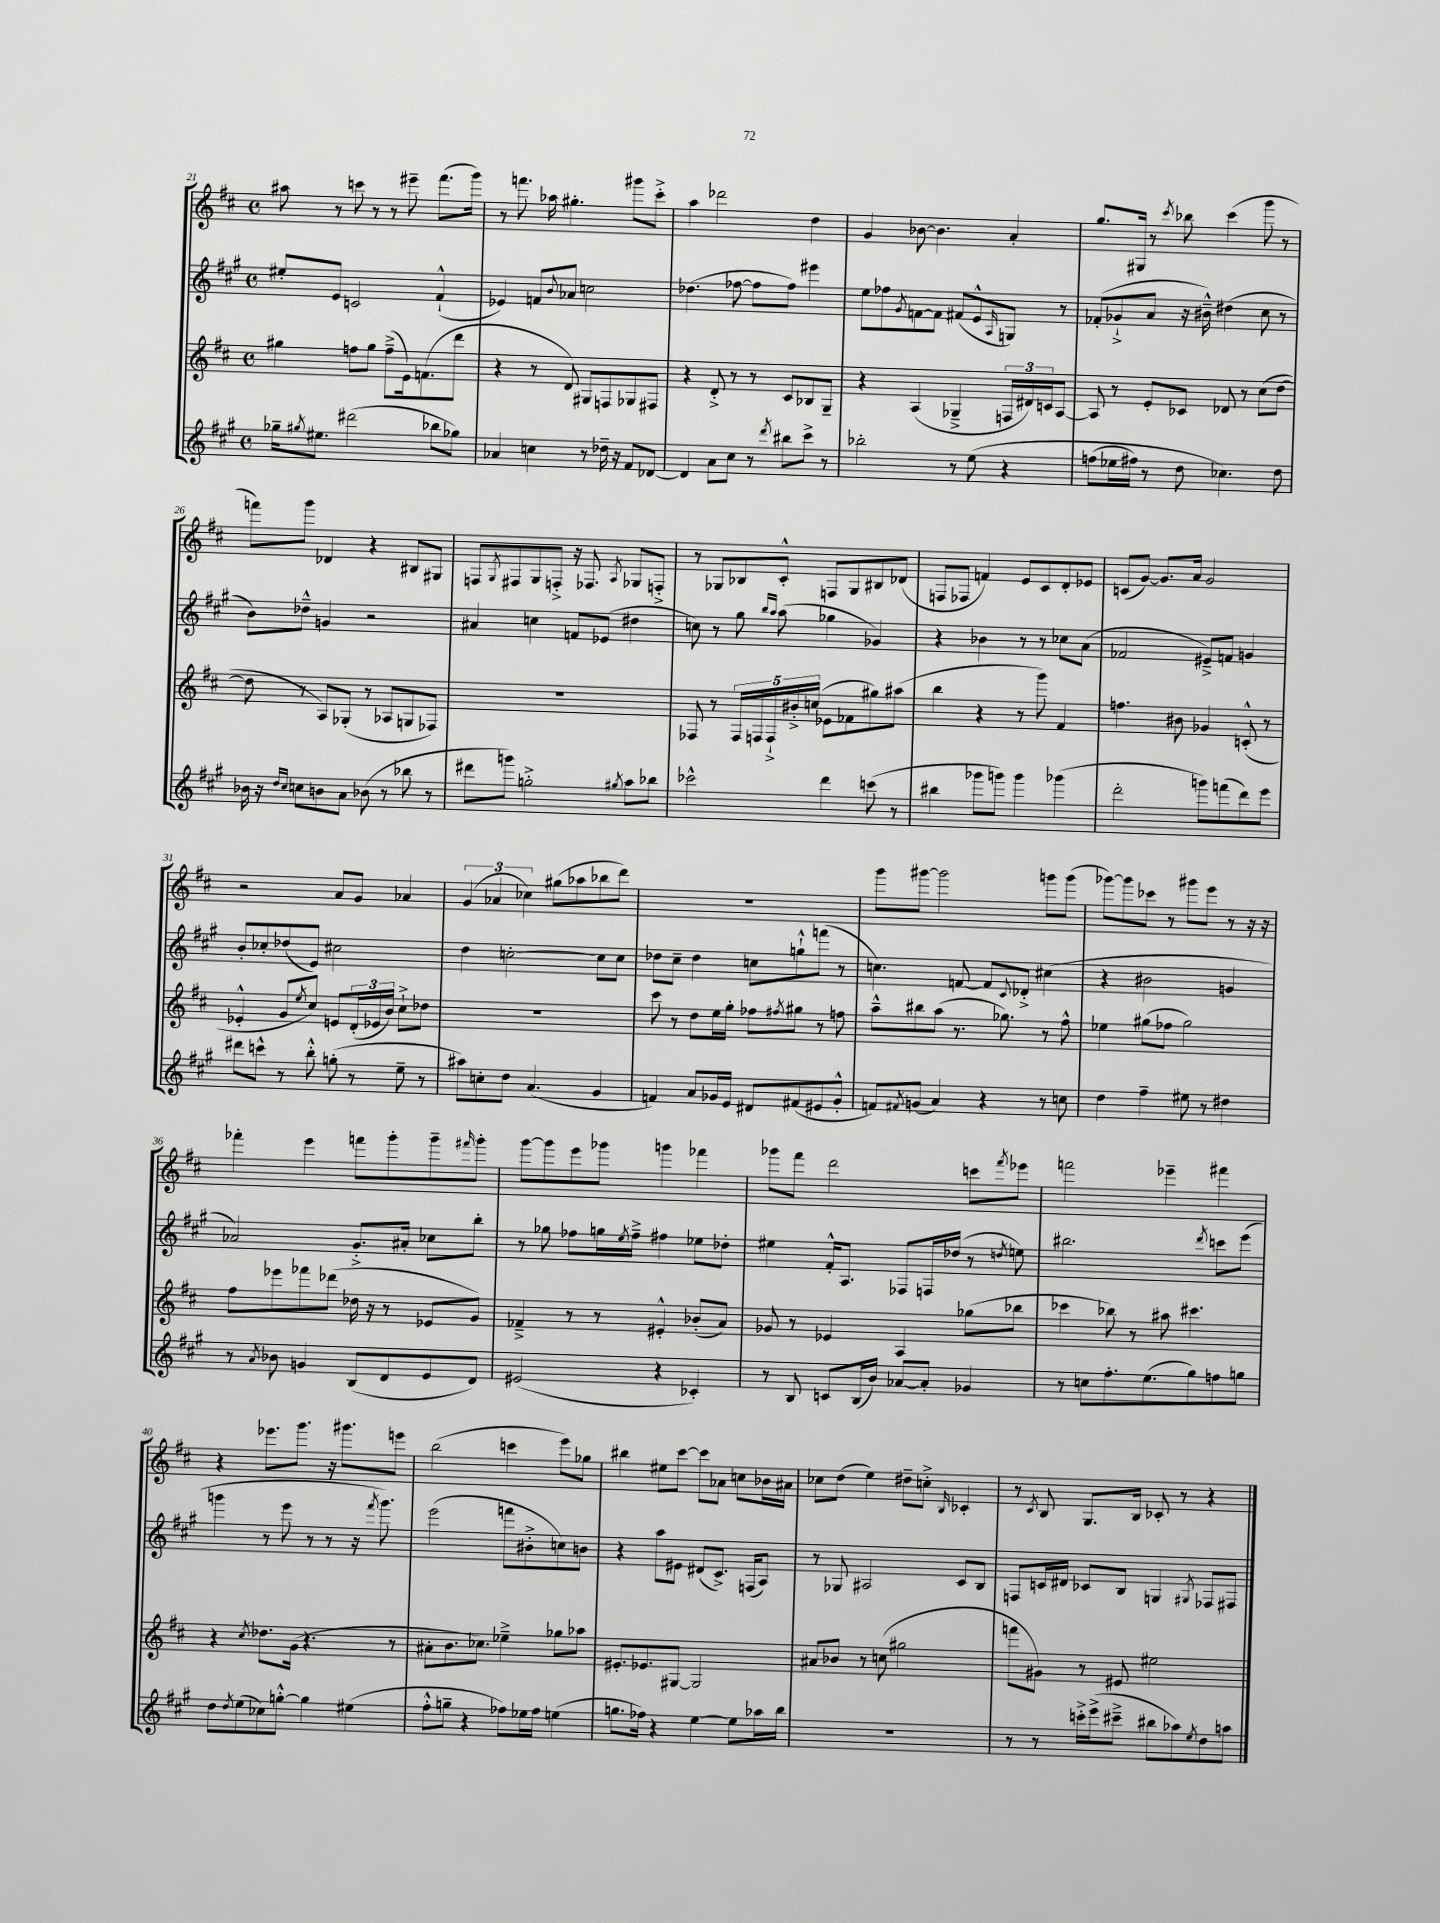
<<
\new StaffGroup <<
\new Staff = "s0" {
    \clef treble \key d \major \defaultTimeSignature \time 4/4
    ais''8 r8 c'''8 r8 r8 eis'''8-- fis'''8.( g'''16) |
    r8 f'''8. aes''16 gis''4.-. gis'''8 cis'''8-.-> |
    a''4 des'''2 d''4 |
    g'4 bes'8~ bes'4. a'4-. |
    g''8. gis16 r8 \acciaccatura { cis'''8 } bes''8 cis'''4( g'''8 r8 |
    f'''8) g'''8 des'4 r4 bis8 gis8 |
    f8 \acciaccatura { g8 } fis8 g8 f8-.-> r16 fes8. \acciaccatura { a8 } ges8 f8-.-> |
    r8 ges8 bes8 cis'8-.-^ f8 ges8 bis8 des'8( |
    f8 fes8 f'4) e'8 cis'8 d'8-. ees'8 |
    c'8( g'8~) g'8. a'16 g'2 |
    r2 a'8 g'8 aes'4 |
    \tuplet 3/2 { g'4( aes'4 ces''4) } gis''8( aes''8 bes''8 d'''8) |
    R1 |
    g'''8 gis'''8~ gis'''2 g'''8 g'''8( |
    ges'''8~) ges'''8 ces'''8 r8 gis'''8 e'''8 r8 r16 r16 |
    fes'''4-. e'''4 f'''8 g'''8-. g'''8-- \grace { fis'''16 } g'''8-. |
    g'''8~ g'''8 e'''8 ges'''8 g'''4 fes'''4 |
    ges'''8 fis'''8 d'''2 c'''8 \acciaccatura { fis'''8 } ees'''8 |
    f'''2 ees'''4-- fis'''4 |
    r4 ees'''8. g'''8. r16 gis'''8. e'''8 |
    b''2( c'''4 e'''8) ges''8 |
    bis''4 eis''8 cis'''8~ cis'''8 aes'8 c''8 bes'16 ais'16 |
    ces''8 d''8( e''4) dis''8-- c''8-.-> \grace { b16 } ces'4-. |
    r8 \acciaccatura { cis'8 } b8 g8. b16 ces'8-. r8 r4 \bar "|." |
}
\new Staff = "s1" {
    \clef treble \key a \major \defaultTimeSignature \time 4/4
    eis''8-. e'8 c'2 fis'4-!-^( |
    ees'4) f'8 \appoggiatura { b'8 } aes'8 c''2 |
    des''4.( fes''8~ fes''8 fes''8) eis'''4 |
    e''8 fes''8 \acciaccatura { gis'8 } f'8~ f'8 fis'8( e'8-^ \grace { a16 } g8) r8 |
    fes'8-.( ges'8-!-> a'8 r16 bis'16---^) dis''4( cis''8 r8 |
    b'8) des''8---^ g'4 r2 |
    ais'4 c''4 f'8 ees'8( dis''4 |
    c''8) r8 gis''8 \grace { b''16 a''16 } a''8( ges''4 ges'4) |
    r4 bes'4 r8 r8 ces''8 a'8( |
    fes'2 eis'8--->) f'8 g'4 |
    b'8-. ces''8-. des''8( e'8) cis''2 |
    d''4 c''2~-. c''8 c''8 |
    des''8 cis''8-- des''4 c''8 g''8-!-^ f'''8( r8 |
    c''4.) f'8~ f'8 \appoggiatura { cis'8 } des'8-.-> cis''4( |
    r4 bis'2 g'4 |
    aes'2) gis'8.-.-> ais'16-. ces''8 b''8-. |
    r8 ges''8 fes''8 g''16 \acciaccatura { e''8 } fes''16---> fis''4 ees''8 des''8-. |
    eis''4 fis'16-.-^ a8. fes8 f16 des''16( r8 \acciaccatura { d''8 } e''8) |
    bis''2. \acciaccatura { d'''8 } c'''8 e'''8( |
    g'''4 r8 e'''8 r8 r8 r16 \acciaccatura { fis'''8 } g'''8.) |
    e'''2( f'''8 bis'8-.-> c''8) b'8 |
    r4 a''8 eis'8 dis'8( cis'8.->) f16( a8) |
    r8 ges8 ais2 cis'8 b8 |
    f8 c'16 dis'16 ces'8 b8 g4 \acciaccatura { gis8 } fes8 fis8 \bar "|." |
}
\new Staff = "s2" {
    \clef treble \key d \major \defaultTimeSignature \time 4/4
    gis''4 f''8 gis''8 f''8--->( e'16) f'8.( d'''8 |
    r4 r8 d'8) gis8 f8 ges8 fis8 |
    r4 d'8-.-> r8 r8 cis'8 bes8 g8-- |
    r4 a4( ges4---> \tuplet 3/2 { f16 dis'16) c'16 } a8~ |
    a8 r8 e'8-. ces'8 des'8 r8 cis''8( d''8~ |
    d''8 r8 a8) ges8-.( r8 aes8 g8 fes8) |
    R1 |
    fes8 r8 \tuplet 5/4 { fes16 f16 f16-!-> bis'16-.-> c''16( } ees'8 fes'8 gis''8) ais''8( |
    b''4 r4 r8 g'''8) fis'4 |
    f''4. bis'8 ges'4 c'8-.-^( r8 |
    ees'4-.-^ g'8 \acciaccatura { e''8 } cis''8) e'8 \tuplet 3/2 { d'16-.( ees'16 b'16) } cis''8-!-> des''8 |
    R1 |
    cis'''8 r8 d''8 e''16 g''16-. fes''8 \acciaccatura { fis''8 } gis''8 r8 f''8 |
    a''8---^ bis''8 a''8( r8. ges''8.) r8 fis''8-^ |
    ees''4 gis''8( fes''8 gis''2) |
    fis''8 ees'''8 fes'''8 des'''8( des''16 r16 r8 ees'8 g'8) |
    fes'4---> r8 r8 eis'4-.-^ bes'8-.( a'8) |
    ges'8 r8 ees'4 a4 ges''8( bes''8 |
    ces'''4 bes''8) r8 ais''8 cis'''4. |
    r4 \acciaccatura { cis''8 } des''8. g'16( r4. r8 |
    ais'8-. b'8. ces''8.) ees''4---> ges''8 aes''8 |
    eis'8.-. ees'8. gis8~ gis2 |
    ais'8 bes'8 r8 c''8( gis''2 |
    f'''8 gis'8) r8 eis'8 eis''2 \bar "|." |
}
\new Staff = "s3" {
    \clef treble \key a \major \defaultTimeSignature \time 4/4
    ges''16-- \acciaccatura { gis''8 } eis''8. dis'''2( bes''8 ges''8) |
    aes'4 c''4 r8 des''16-- r16 fis'8 des'8~ |
    des'4 a'8 cis''8 r8 \acciaccatura { d'''8 } bis''8 cis'''8-> r8 |
    bes''2-. r8 e''8\( r4 |
    f''8( ees''16 fis''16) r8 d''8 ces''4.\) d''8 |
    bes'16 r16 \grace { d''16 cis''16 } c''8 b'8 a'8 bes'8( r8 bes''8 r8 |
    dis'''8 g'''8) g''2-.-> \acciaccatura { gis''8 } a''8 bes''8 |
    ces'''2-^ d'''4 c'''8( r8 |
    bis''4 ges'''8 g'''8) g'''4 ges'''4( |
    d'''2-. g'''8) f'''8( d'''8) e'''8 |
    dis'''8 c'''8-^ r8 b''8-.-^ g''8-.( r8 e''8-- r8 |
    ais''8) c''8-. d''8 a'4.( gis'4 |
    f'4) a'8 ges'16 e'16 dis'8 fis'8( eis'8 ges'8-.-^ |
    f'8) \acciaccatura { fis'8 } g'8( a'4) r4 r8 c''8 |
    d''4 fis''4-- eis''8 r8 dis''4 |
    r8 \acciaccatura { a'8 } bes'8 g'4 b8( d'8 e'8 d'8) |
    eis'2( r4 ces'4-.) |
    r8 b8 c'8 b16( b'16) aes'8~ aes'8-. ges'4 |
    r8 c''8 fis''8.-. e''8.( gis''8) f''8 g''8 |
    d''8 \acciaccatura { d''8 } e''8( ces''8) g''8~-.-^ g''4 eis''4( |
    fis''8-.-^ g''8-- r4 fes''8) ees''16 fes''16 e''4( |
    g''8. fes''16) r4 e''4~ e''8 aes''16 b''16 |
    R1 |
    r8 r8 c'''16-.-> e'''16->( cis'''8---> bis''8 aes''8) \acciaccatura { e''8 } d''8 a''8 \bar "|." |
}
>>
>>
\layout { \context { \Score currentBarNumber = #21 } }
